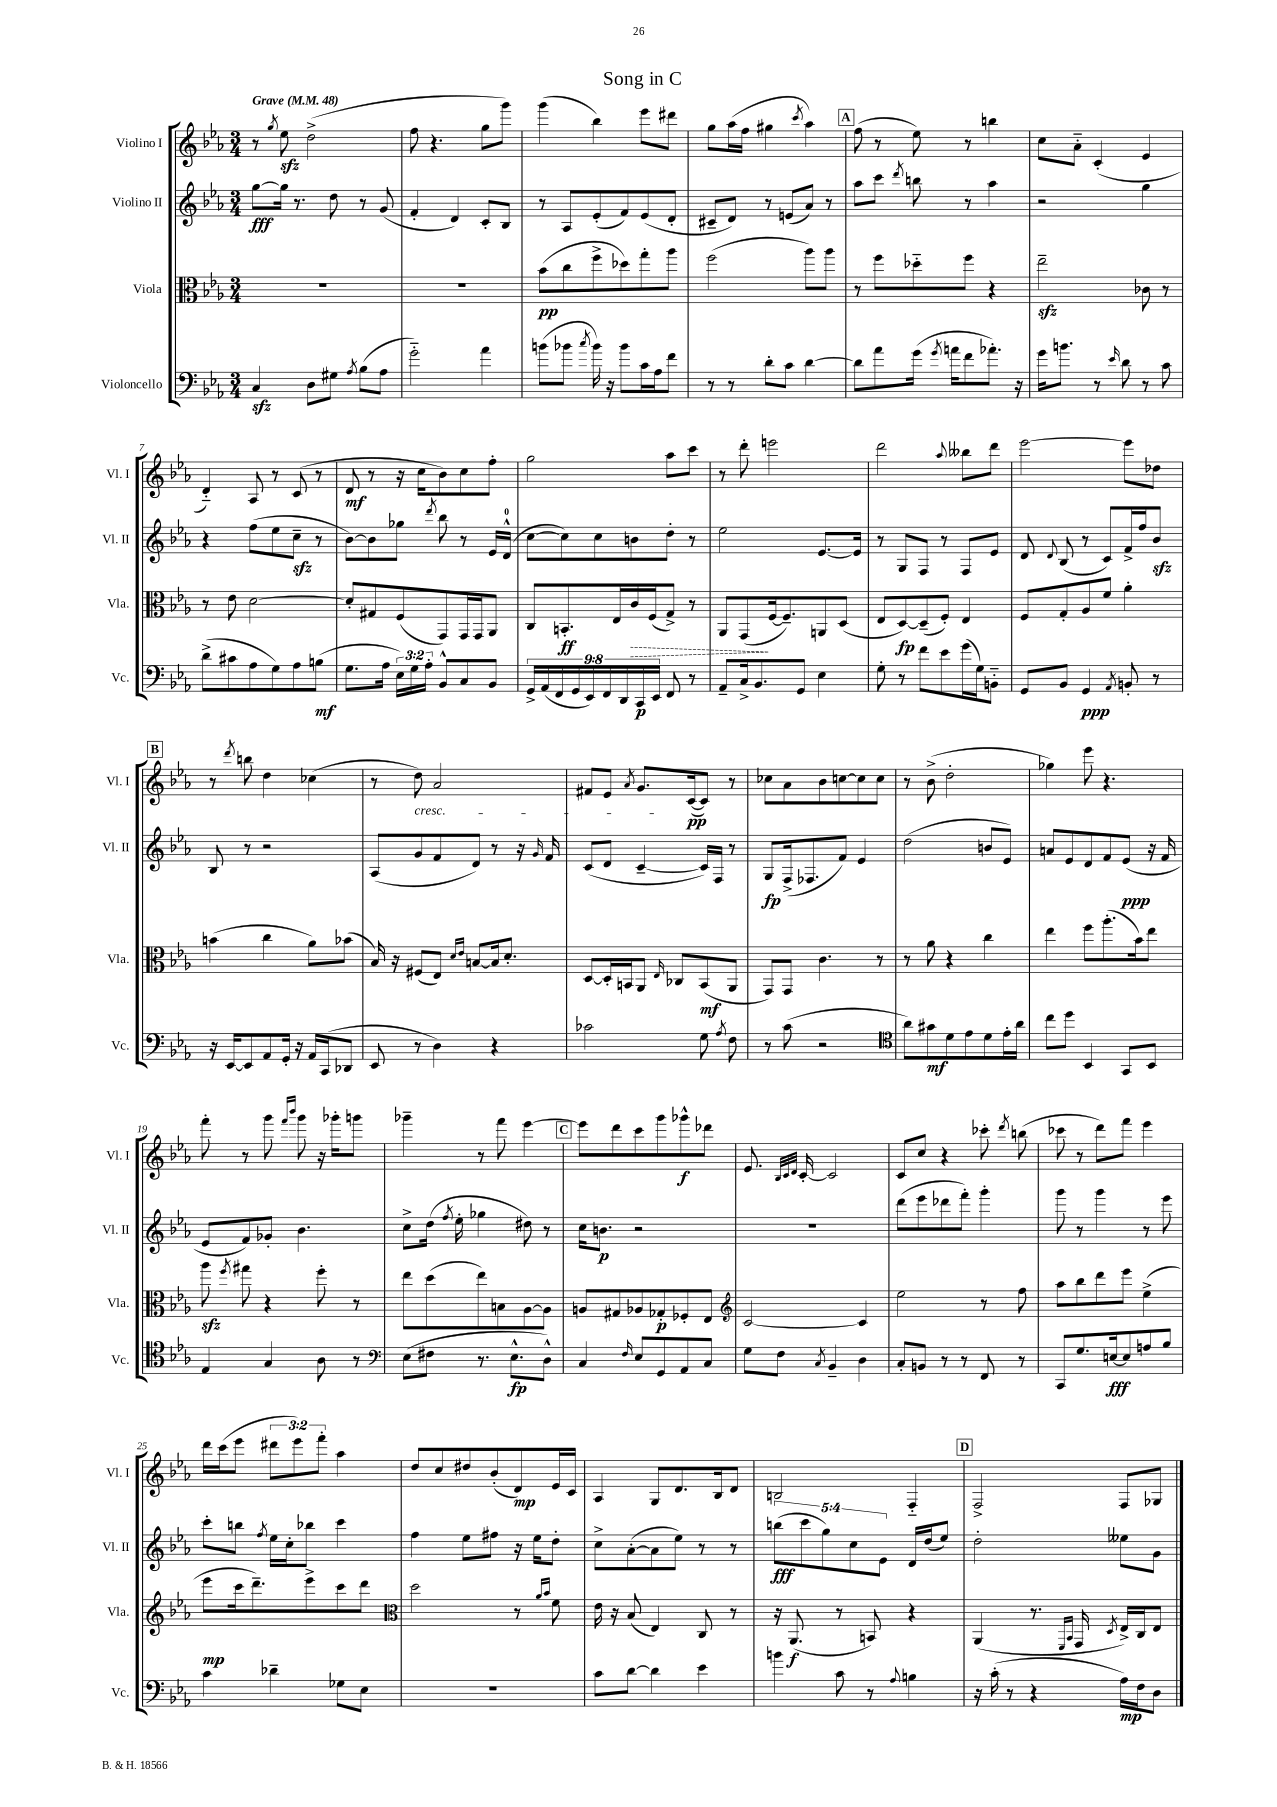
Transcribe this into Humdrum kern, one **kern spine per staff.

**kern	**dynam	**kern	**dynam	**kern	**dynam	**kern	**dynam
*part4	*part4	*part3	*part3	*part2	*part2	*part1	*part1
*staff4	*staff4	*staff3	*staff3	*staff2	*staff2	*staff1	*staff1
*I"Violoncello	*	*I"Viola	*	*I"Violino II	*	*I"Violino I	*
*I'Vc.	*	*I'Vla.	*	*I'Vl. II	*	*I'Vl. I	*
*clefF4	*	*clefC3	*	*clefG2	*	*clefG2	*
*k[b-e-a-]	*	*k[b-e-a-]	*	*k[b-e-a-]	*	*k[b-e-a-]	*
*M3/4	*	*M3/4	*	*M3/4	*	*M3/4	*
*MM48	*	*MM48	*	*MM48	*	*MM48	*
=1	=1	=1	=1	=1	=1	=1	=1
!	!	!	!	!	!	!LO:TX:a:B:t=Grave	!
4Czz/	.	2.r	.	[8gg\L	fff	8r	.
.	.	.	.	.	.	8qgg/	.
.	.	.	.	16gg\Jk]	.	8ee-zz\	.
.	.	.	.	8.r	.	.	.
8D\L	.	.	.	.	.	(2dd^\	.
8G#X\J	.	.	.	8dd\	.	.	.
8qA-/	.	.	.	.	.	.	.
(8B-\L	.	.	.	8r	.	.	.
8A-\J	.	.	.	(8g/	.	.	.
=2	=2	=2	=2	=2	=2	=2	=2
2g\)	.	2.r	.	4f'/	.	8ff\	.
.	.	.	.	.	.	4.r	.
.	.	.	.	4d/)	.	.	.
4a-\	.	.	.	8c'/L	.	8gg\L	.
.	.	.	.	8B-/J	.	8ggg\J)	.
=3	=3	=3	=3	=3	=3	=3	=3
(8bn\L	.	(8b-\L	pp	8r	.	(4ggg\	.
8b-X\J	.	8cc\	.	8A-/L	.	.	.
8qcc/	.	.	.	.	.	.	.
16b-\)	.	8ff^\	.	(8e-'/	.	4bb-\)	.
16r	.	.	.	.	.	.	.
8b-\L	.	8dd-X\)	.	8f/)	.	.	.
16c\L	.	8gg'\	.	(8e-/	.	8eee-\L	.
16A-\J	.	.	.	.	.	.	.
8f\J	.	8aa-\J	.	8d'/J	.	8ddd#X\J	.
=4	=4	=4	=4	=4	=4	=4	=4
8r	.	(2ff\	.	8c#X~/L	.	8gg\L	.
8r	.	.	.	8d/J)	.	(16aa-\L	.
.	.	.	.	.	.	16ff\JJ	.
8d'\L	.	.	.	8r	.	4gg#X\	.
8c\J	.	.	.	(8en/L	.	.	.
.	.	.	.	.	.	8qccc/	.
[4d\	.	8aa-\L)	.	8a-/J)	.	4aa-\)	.
.	.	8aa-\J	.	8r	.	.	.
!!LO:REH:place=s1:t=A
=5	=5	=5	=5	=5	=5	=5	=5
8d\L]	.	8r	.	8aa-\L	.	(8ff\	.
8a-\	.	8ff\L	.	8ccc\J	.	8r	.
.	.	.	.	8qddd/	.	.	.
(16g\Jk	.	8dd-X\	.	8bbn\	.	8ee-\)	.
8qg/	.	.	.	.	.	.	.
16an\KL	.	.	.	.	.	.	.
8f\	.	8ff\J	.	8r	.	8r	.
8.a-X'\J)	.	4r	.	4aa-\	.	4bbn\	.
16r	.	.	.	.	.	.	.
=6	=6	=6	=6	=6	=6	=6	=6
16g\KL	.	2ee-zz~\	.	2r	.	8cc\L	.
8.bn\J	.	.	.	.	.	.	.
.	.	.	.	.	.	8a-\J	.
8r	.	.	.	.	.	(4c'/	.
16qqe-/	.	.	.	.	.	.	.
8d\	.	.	.	.	.	.	.
8r	.	8c-X\	.	4gg\	.	4e-/	.
8c\	.	8r	.	.	.	.	.
!!LO:LB:g=z
=7	=7	=7	=7	=7	=7	=7	=7
(8d^\L	.	8r	.	4r	.	4d/)	.
8c#X\	.	8e-\	.	.	.	.	.
8A-\	.	[2d\	.	(8ff\L	.	8A-/	.
8G\)	.	.	.	8ee-\	.	8r	.
8A-\	.	.	.	8cczz~\J	.	(8c/	.
(8Bn\J	mf	.	.	8r	.	8r	.
=8	=8	=8	=8	=8	=8	=8	=8
8.G\L	.	8d'/L]	.	[8b-\L)	.	8d/	mf
.	.	8G#X/	.	8b-\]	.	8r	.
16A-\Jk	.	.	.	.	.	.	.
24E-\LL)	.	(8F/	.	8gg-X\J	.	16r	.
24G\	.	.	.	.	.	.	.
.	.	.	.	.	.	16cc\KL	.
24A-'\JJ	.	.	.	.	.	.	.
.	.	.	.	8qddd/	.	.	.
8BB-^^/L	.	8GG/)	.	8bb-\	.	8b-\)	.
8C/	.	16GG/L	.	8r	.	8cc\	.
.	.	16GG/J	.	.	.	.	.
8BB-/J	.	8AA-/J	.	16e-/LL	.	8ff'\J	.
.	.	.	.	(16d^^/JJ	.	.	.
=9	=9	=9	=9	=9	=9	=9	=9
18GG^/LL	.	8C/L	.	[8cc\L	.	2gg\	.
(18AA-/	.	.	.	.	.	.	.
18FF/	.	.	.	.	.	.	.
.	.	8.BBn'/	ff	8cc\])	.	.	.
18GG/	.	.	.	.	.	.	.
18EE-/)	.	.	.	.	.	.	.
.	.	.	.	8cc\	.	.	.
18FF/	.	.	.	.	.	.	.
.	.	16E-/L	.	.	.	.	.
18DD/	.	.	.	.	.	.	.
!	!	!	!LO:HP:b	!	!	!	!
.	.	16c/	>	8bn\	.	.	.
18CC/	p	.	.	.	.	.	.
.	.	(16F/J	.	.	.	.	.
18EE-/JJ	.	.	.	.	.	.	.
8FF/	.	8G^/J)	.	8dd'\J	.	8aa-\L	.
8r	.	8r	.	8r	.	8ccc\J	.
=10	=10	=10	=10	=10	=10	=10	=10
8AA-~/L	.	8AA-/L	.	2ee-\	.	8r	.
16C^/k	.	(8GG/	.	.	.	8ddd'\	.
8.BB-/	.	.	.	.	.	.	.
.	.	[16F/k	]	.	.	2eeen\	.
.	.	8.F~/])	.	.	.	.	.
8GG/J	.	.	.	.	.	.	.
4E-\	.	8AAn/	.	[8.e-/L	.	.	.
.	.	(8D/J	.	.	.	.	.
.	.	.	.	16e-/Jk]	.	.	.
=11	=11	=11	=11	=11	=11	=11	=11
8G'\	.	8E-/L	.	8r	.	2ddd\	.
8r	.	[8D/)	fp	8G/L	.	.	.
8f\L	.	(8D~/]	.	8F/J	.	.	.
8e-\	.	8F'/J)	.	8r	.	.	.
.	.	.	.	.	.	8qqaa-/	.
(16g\L	.	4E-/	.	8F/L	.	8bb--X\L	.
16G\J)	.	.	.	.	.	.	.
8BBn\J	.	.	.	8e-/J	.	8ddd\J	.
=12	=12	=12	=12	=12	=12	=12	=12
8GG/L	.	8F/L	.	8d/	.	[2eee-\	.
.	.	.	.	8qqd/	.	.	.
8BB-/J	.	8G'/	.	(8B-/	.	.	.
4GG/	ppp	8A-/	.	8r	.	.	.
.	.	8f/J	.	8c/L)	.	.	.
8qAA-/	.	.	.	.	.	.	.
8BBn'/	.	4a-'\	.	16f^/L	.	8eee-\L]	.
.	.	.	.	16ff/J	.	.	.
8r	.	.	.	8b-zz/J	.	8dd-X\J	.
!!LO:LB:g=z
!!LO:REH:place=s1:t=B
=13	=13	=13	=13	=13	=13	=13	=13
16r	.	(4bn\	.	8B-/	.	8r	.
[16EE-/KL	.	.	.	.	.	.	.
.	.	.	.	.	.	8qddd/	.
8EE-/]	.	.	.	8r	.	8bbn\	.
8AA-/	.	4cc\	.	2r	.	4dd\	.
16GG'/Jk	.	.	.	.	.	.	.
16r	.	.	.	.	.	.	.
16AA-/LL	.	8a-\L)	.	.	.	(4cc-X\	.
(16CC/J	.	.	.	.	.	.	.
8DD-X/J	.	(8b-X\J	.	.	.	.	.
=14	=14	=14	=14	=14	=14	=14	=14
8EE-/	.	16B-/)	.	(8A-/L	.	8r	.
.	.	16r	.	.	.	.	.
!	!	!	!	!	!	!LO:TX:b:i:t=cresc.	!
8r	.	(8F#X/L	.	8g/	.	8dd\)	.
4D\)	.	8E-/J)	.	8f/	.	2a-/	.
.	.	16qqd/LL	.	.	.	.	.
.	.	16qqe-/JJ	.	.	.	.	.
.	.	[8Bn/L	.	8d/J)	.	.	.
4r	.	16B/k]	.	8r	.	.	.
.	.	8.d'/J	.	.	.	.	.
.	.	.	.	16r	.	.	.
.	.	.	.	16qqg/	.	.	.
.	.	.	.	16f/	.	.	.
=15	=15	=15	=15	=15	=15	=15	=15
2c-X\	.	[8D/L	.	(8c/L	.	8f#X/L	.
.	.	16D'/L]	.	8d/J	.	8e-/J	.
.	.	16BBn/J	.	.	.	.	.
.	.	.	.	.	.	8qa-/	.
.	.	8AA-/J	.	[4c~/	.	8.g/L	.
.	.	16qqE-/	.	.	.	.	.
.	.	8C-X/L	.	.	.	.	.
.	.	.	.	.	.	([16c/k	pp
8G\	.	(8BB/	mf	16c/LL])	.	8c/J])	.
.	.	.	.	16F/JJ	.	.	.
8qA-/	.	.	.	.	.	.	.
8F\	.	8AA-/J	.	8r	.	8r	.
=16	=16	=16	=16	=16	=16	=16	=16
8r	.	8GG/L)	.	8G/L	fp	8cc-X\L	.
(8c\	.	8GG/J	.	(16F^/k	.	8a-\	.
.	.	.	.	8.F-X/	.	.	.
2r	.	4.c\	.	.	.	8b-\	.
.	.	.	.	8f/J)	.	[8ccn\	.
.	.	.	.	4e-/	.	8cc\]	.
.	.	8r	.	.	.	8cc\J	.
=17	=17	=17	=17	=17	=17	=17	=17
*clefC4	*	*	*	*	*	*	*
8a-\L)	.	8r	.	(2dd\	.	8r	.
8g#X\	mf	8a-\	.	.	.	(8b-^\	.
8d\	.	4r	.	.	.	2dd'\	.
8e-\	.	.	.	.	.	.	.
8d\	.	4cc\	.	8bn/L	.	.	.
16e-'\L	.	.	.	8e-/J)	.	.	.
16a-\JJ	.	.	.	.	.	.	.
=18	=18	=18	=18	=18	=18	=18	=18
8cc\L	.	4ee-\	.	8an/L	.	4gg-X\)	.
8dd\J	.	.	.	8e-/	.	.	.
4BB-/	.	8ff\L	.	8d/	.	8eee-\	.
.	.	(8.aa-'\	.	8f/	.	4.r	.
8GG/L	.	.	.	(8e-/J	ppp	.	.
.	.	16b-\k)	.	.	.	.	.
8BB-/J	.	8ee-\J	.	16r	.	.	.
.	.	.	.	16f/	.	.	.
!!LO:LB:g=z
=19	=19	=19	=19	=19	=19	=19	=19
4E-/	.	8aa-zz\	.	8e-/L	.	8fff'\	.
.	.	8qff/	.	.	.	.	.
.	.	8gg#X\	.	8f/)	.	8r	.
4G/	.	4r	.	8g-X'/J	.	8ggg\	.
.	.	.	.	.	.	16qqfff/LL	.
.	.	.	.	.	.	16qqbbb-/JJ	.
.	.	.	.	4.b-\	.	8ggg\	.
8A-\	.	8ff'\	.	.	.	16r	.
.	.	.	.	.	.	16ggg-X'\KL	.
8r	.	8r	.	.	.	8gggn\J	.
=20	=20	=20	=20	=20	=20	=20	=20
*clefF4	*	*	*	*	*	*	*
(8E-\L	.	8ee-\L	.	8cc^\L	.	4ggg-X~\	.
8F#X\J	.	(8dd\	.	(16dd\Jk	.	.	.
.	.	.	.	8qff/	.	.	.
.	.	.	.	16ee-'\	.	.	.
8.r	.	8ee-\)	.	4gg-X\	.	8r	.
.	.	8Bn\	.	.	.	8fff\	.
8.E-^^\L	fp	.	.	.	.	.	.
.	.	[8A-\	.	8dd#X\)	.	[4eee-\	.
8D^^\J)	.	8A-\J]	.	8r	.	.	.
!!LO:REH:place=s1:t=C
=21	=21	=21	=21	=21	=21	=21	=21
4C/	.	8An/L	.	16cc\KL	.	8eee-\L]	.
.	.	.	.	8.bn\J	p	.	.
.	.	8G#X/	.	.	.	8ddd\	.
16qqF/	.	.	.	.	.	.	.
8E-/L	.	8A-X/	.	2r	.	8ccc\	.
8GG/	.	8G-X'/	p	.	.	8ggg\	.
8AA-/	.	8F-X'/	.	.	.	8ggg-X^^\	f
8C/J	.	8E-/J	.	.	.	8ddd-X\J	.
=22	=22	=22	=22	=22	=22	=22	=22
*	*	*clefG2	*	*	*	*	*
8G\L	.	[2c/	.	2.r	.	8.e-/	.
8F\J	.	.	.	.	.	.	.
.	.	.	.	.	.	32qqB-/LLL	.
.	.	.	.	.	.	32qqc/	.
.	.	.	.	.	.	32qqd/JJJ	.
.	.	.	.	.	.	[16c'/	.
8qC/	.	.	.	.	.	.	.
4BB-~/	.	.	.	.	.	2c/]	.
4D\	.	4c/]	.	.	.	.	.
=23	=23	=23	=23	=23	=23	=23	=23
8C'/L	.	2ee-\	.	(8ddd\L	.	8c/L	.
8BBn/J	.	.	.	8eee-\	.	8cc/J	.
8r	.	.	.	8ddd-X\	.	4r	.
8r	.	.	.	8fff'\J)	.	.	.
8FF/	.	8r	.	4ggg'\	.	8ccc-X'\	.
.	.	.	.	.	.	8qddd/	.
8r	.	8ff\	.	.	.	(8bbn\	.
=24	=24	=24	=24	=24	=24	=24	=24
8CC/L	.	8aa-\L	.	8ggg\	.	8ccc-X\	.
8.G/	.	8bb-\	.	8r	.	8r	.
.	.	8ddd\	.	4ggg\	.	8ddd\L)	.
[16En/k	fff	.	.	.	.	.	.
8E/]	.	8eee-\J	.	.	.	8fff\J	.
8An/	.	(4ee-^\	.	8r	.	4eee-\	.
8B-/J	.	.	.	8eee-\	.	.	.
!!LO:LB:g=z
=25	=25	=25	=25	=25	=25	=25	=25
4c\	.	8eee-\L	mp	8ccc'\L	.	16ddd\LL	.
.	.	.	.	.	.	(16ccc\J	.
.	.	16ccc\k	.	8bbn\J	.	8eee-\J	.
.	.	8.ddd~\)	.	.	.	.	.
.	.	.	.	8qff/	.	.	.
4d-X~\	.	.	.	16ee-\LL	.	12ddd#X\L	.
.	.	.	.	16cc'\J	.	.	.
.	.	.	.	.	.	12eee-\)	.
.	.	8eee-^\	.	8bb-X\J	.	.	.
.	.	.	.	.	.	12fff'\J	.
8G-X\L	.	8ccc\	.	4ccc\	.	4aa-\	.
8E-\J	.	8ddd\J	.	.	.	.	.
=26	=26	=26	=26	=26	=26	=26	=26
*	*	*clefC3	*	*	*	*	*
2.r	.	2dd\	.	4ff\	.	8dd/L	.
.	.	.	.	.	.	8cc/	.
.	.	.	.	8ee-\L	.	8dd#X/	.
.	.	.	.	8ff#X\J	.	(8b-'/	.
.	.	8r	.	16r	.	8d/)	mp
.	.	.	.	16ee-\KL	.	.	.
.	.	16qqa-/LL	.	.	.	.	.
.	.	16qqb-/JJ	.	.	.	.	.
.	.	8f\	.	8dd'\J	.	16e-/L	.
.	.	.	.	.	.	16c/JJ	.
=27	=27	=27	=27	=27	=27	=27	=27
8c\L	.	16e-\	.	8cc^\L	.	4A-/	.
.	.	16r	.	.	.	.	.
[8d\J	.	(8B-/	.	([8a-'\	.	.	.
4d\]	.	4E-/)	.	8a-\]	.	8G/L	.
.	.	.	.	8ee-\J)	.	8.d/	.
4e-\	.	8C/	.	8r	.	.	.
.	.	.	.	.	.	16B-/k	.
.	.	8r	.	8r	.	8d/J	.
=28	=28	=28	=28	=28	=28	=28	=28
4bn\	.	16r	.	(10bbn\L	fff	2Bn/	.
.	.	(8.AA-/	f	.	.	.	.
.	.	.	.	10ccc\	.	.	.
.	.	.	.	10gg\)	.	.	.
8c\	.	8r	.	.	.	.	.
.	.	.	.	10cc\	.	.	.
8r	.	8BBn/)	.	.	.	.	.
.	.	.	.	10e-\J	.	.	.
8qqA-/	.	.	.	.	.	.	.
4Bn\	.	4r	.	16d/LL	.	4F/	.
.	.	.	.	(16dd/J	.	.	.
.	.	.	.	8ee-/J)	.	.	.
!!LO:REH:place=s1:t=D
=29	=29	=29	=29	=29	=29	=29	=29
16r	.	(4AA-/	.	2dd'\	.	2F^/	.
(16c'\	.	.	.	.	.	.	.
8r	.	.	.	.	.	.	.
4r	.	8.r	.	.	.	.	.
.	.	16qqFF/LL	.	.	.	.	.
.	.	16qqBB-/JJ	.	.	.	.	.
.	.	16GG/	.	.	.	.	.
.	.	8qD/	.	.	.	.	.
16A-\LL)	mp	16E-^/LL)	.	8ee--X\L	.	8F/L	.
16F\J	.	16C/J	.	.	.	.	.
8D\J	.	8E-/J	.	8g\J	.	8G-X/J	.
==	==	==	==	==	==	==	==
*-	*-	*-	*-	*-	*-	*-	*-
